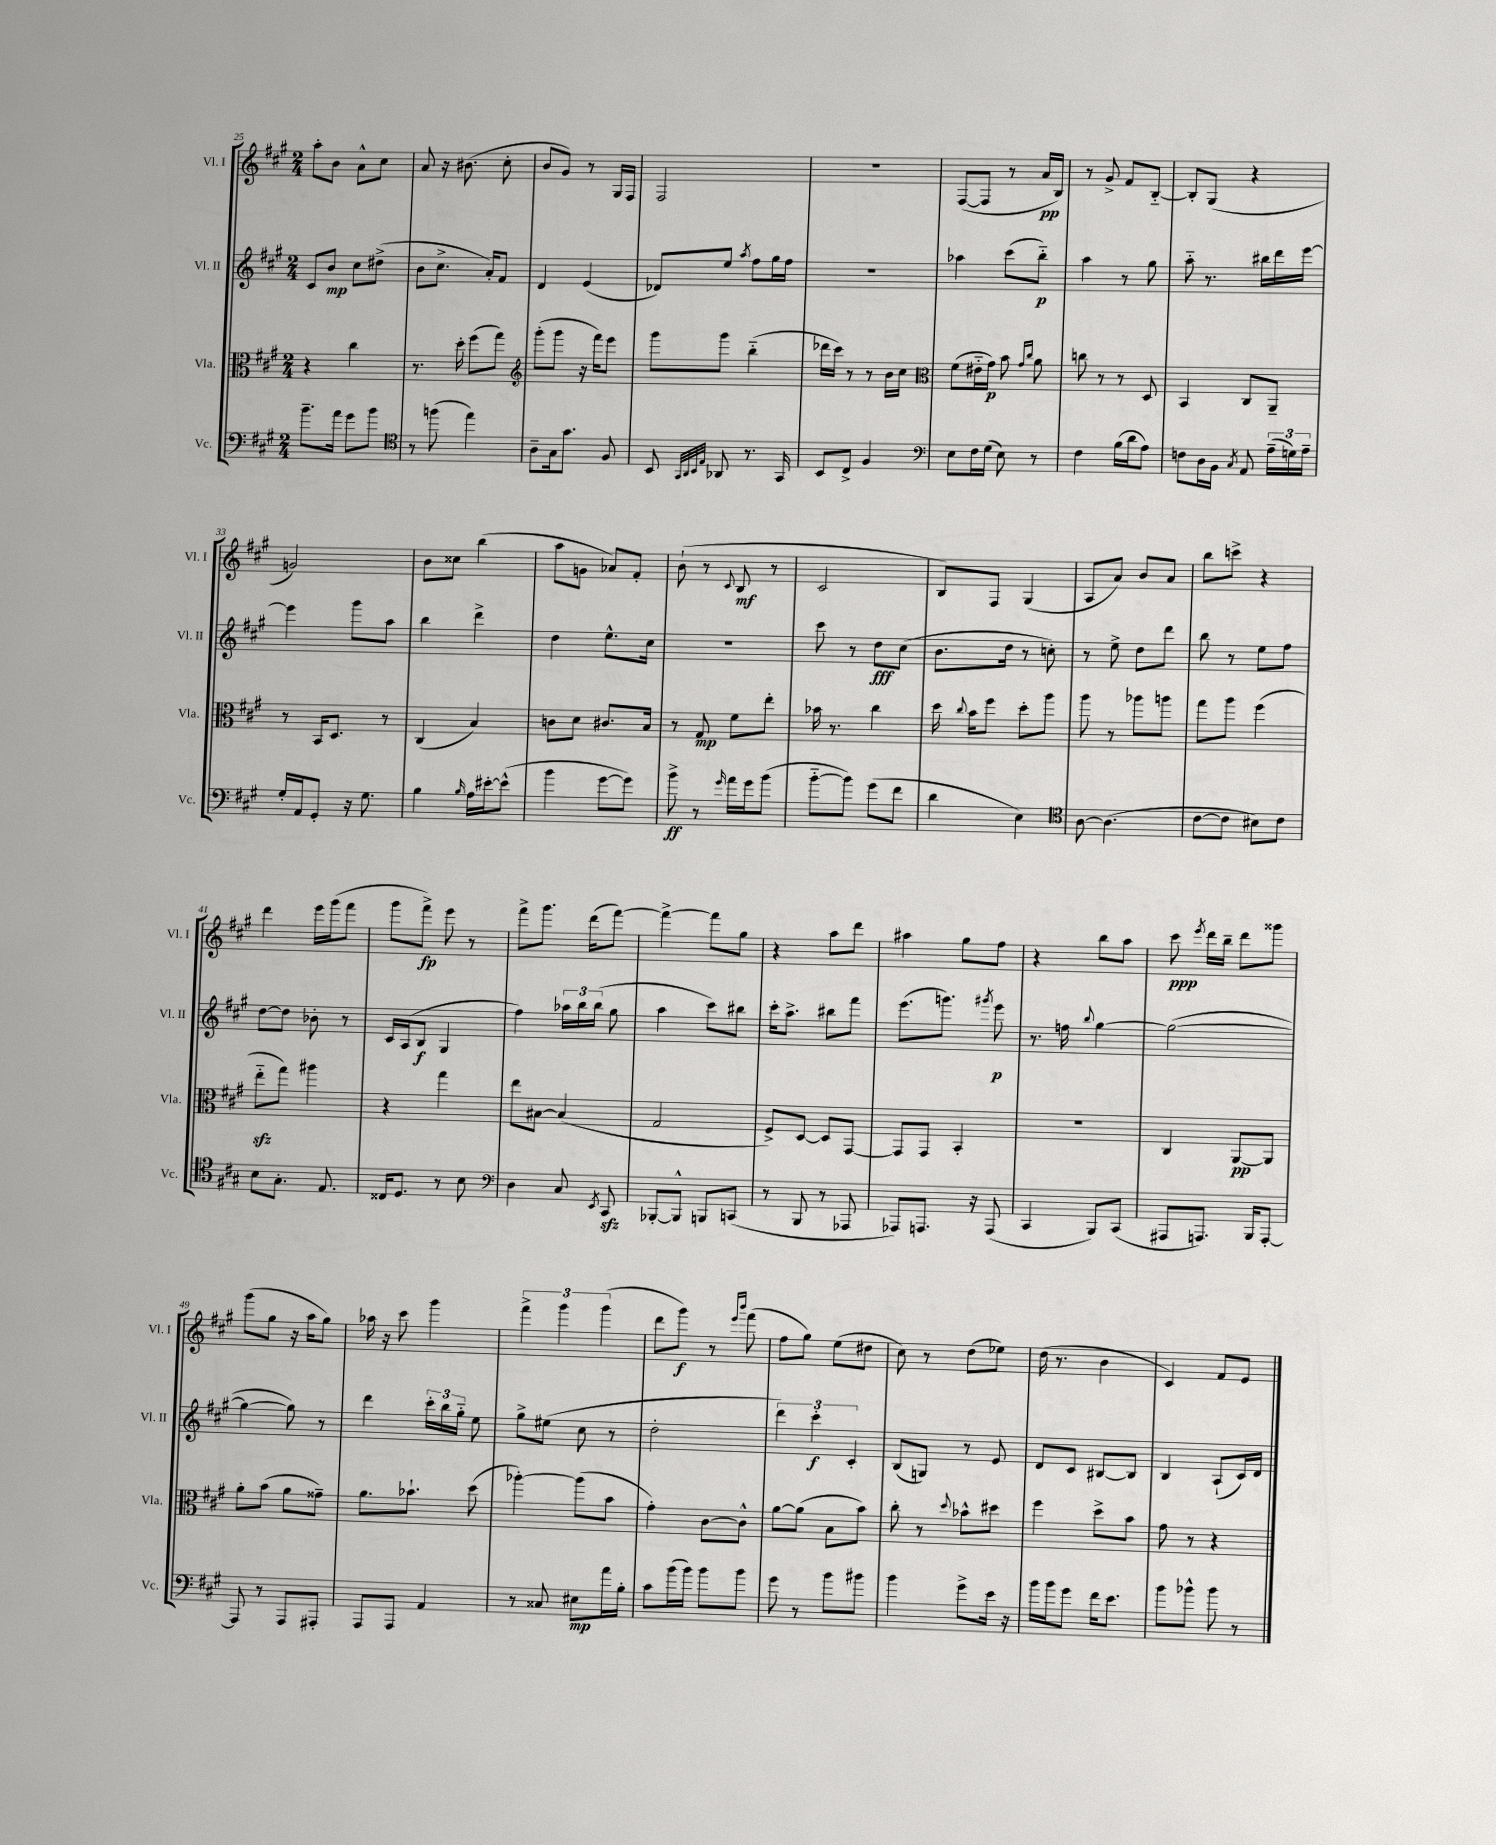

**kern	**kern	**kern	**kern
*staff4	*staff3	*staff2	*staff1
*clefF4	*clefC3	*clefG2	*clefG2
*k[f#c#g#]	*k[f#c#g#]	*k[f#c#g#]	*k[f#c#g#]
*M2/4	*M2/4	*M2/4	*M2/4
8.b~\L	4r	8c#/L	8aa'\L
.	.	8b/J	8b\J
16a\Jk	.	.	.
8g#\L	4cc#\	8cc#\L	8a^^\L
8b\J	.	(8dd#^\J	8cc#\J
=	=	=	=
*clefC4	*	*	*
8r	8.r	8b\L	8a/
(8ff\	.	8.cc#^\J	16r
.	16dd'\	.	(8.b#\
4ee\)	(8ff#\L	.	.
.	.	16a'/LK)	.
.	8gg#\J)	8f#/J	8cc#'\
=	=	=	=
*	*clefG2	*	*
8A~\L	(8ggg#'\L	4d/	8b/L
16G#\k	8ggg#\J	.	8g#/J)
8.g#\J	.	.	.
.	16r	(4e/	8r
.	16fff#\LK)	.	.
8F#/	8eee\J	.	16G#/LL
.	.	.	16F#/JJ
=	=	=	=
8BB/	8ggg#\L	8d-/L)	2F#/
32qqGG#/LLL	.	.	.
32qqAA/	.	.	.
32qqBB/	.	.	.
32qqE/JJJ	.	.	.
8AA-/	8ggg#\J	8ee/J	.
.	.	8qaa/	.
8.r	(4bb'~\	8ff#\L	.
.	.	16gg#\L	.
16GG#/	.	16ff#\JJ	.
=	=	=	=
8BB/L	16ddd-\LL	2r	2r
.	16ccc#\JJ)	.	.
8C#^/J	8r	.	.
4F#/	8r	.	.
.	16b\LL	.	.
.	16cc#\JJ	.	.
=	=	=	=
*clefF4	*clefC3	*	*
8E\L	(8f#\L	4aa-\	([8F#/L
16F#\L	16e#'~\L	.	8F#/]J
(16G#\JJ	16g#\JJ)	.	.
8E\)	8b\	(8ccc#\L	8r
.	16qqg#/LL	.	.
.	16qqcc#/JJ	.	.
8r	8a\	8bb'~\J)	16a/LL
.	.	.	16B/JJ)
=	=	=	=
4F#\	8cc\	4aa\	8r
.	8r	.	8g#^/
(16B\LL	8r	8r	8f#/L
16d\J	.	.	.
8A\J)	8D/	8gg#\	[8B'~/J
=	=	=	=
8F\L	4BB/	8aa'~\	8B'/]L
16D\L	.	8.r	(8G#/J
16BB\JJ	.	.	.
8qC#/	.	.	.
8AA/	8C#/L	.	4r
.	.	16bb#\LL	.
(24A~\LL	8AA~/J	16ddd\	.
24G\)	.	.	.
.	.	[16eee\JJ	.
24A~\JJ	.	.	.
=	=	=	=
16G#'/LL	8r	4eee\]	2g/)
16AA/J	.	.	.
8GG#'/J	16BB/LK	.	.
.	8.D/J	.	.
16r	.	8ggg#\L	.
8.G#\	.	.	.
.	8r	8aa\J	.
=	=	=	=
4B\	(4C#/	4bb\	8b\L
.	.	.	8cc##\J
16qqB/	.	.	.
16A\LL	4B/)	4ddd^\	(4bb\
[16e#'\J	.	.	.
(8e#^^\]J	.	.	.
=	=	=	=
4b\	8c\L	4dd\	8aa\L
.	8d\J	.	8g\J
[8g#\L	8.c#/L	8.ee^^\L	8a-/L)
8g#\]J)	.	.	8f#'/J
.	16B/Jk	16cc#\Jk	.
=	=	=	=
8b^\	8r	2r	(8b`\
8r	8G#/	.	8r
16qqg#/	.	.	8qqc#/
16a\LL	8f#\L	.	8B/
16g#\J	.	.	.
(8b\J	8ee'\J	.	8r
=	=	=	=
[8b'~\L	16b-\	8ccc#\	2c#/
.	8.r	.	.
8b\]J)	.	8r	.
(8g#\L	4cc#\	8dd\L	.
8f#\J	.	(8cc#\J	.
=	=	=	=
4d\	16dd\	8.b\L	8B/L)
.	8qqcc#/	.	.
.	16b\LK	.	.
.	8ff#\J	.	8F#/J
.	.	16dd\Jk	.
4E\)	8dd'\L	8r	(4G#/
.	8aa\J	8cc'\)	.
=	=	=	=
*clefC4	*	*	*
[8A\	8aa\	8r	8A/L
(4.A\]	8r	8ee^\	8a/J)
.	8aa-\L	8dd\L	8b/L
.	8aa\J	8ddd\J	8a/J
=	=	=	=
[8c#\L	8gg#\L	8bb\	8bb\L
8c#\]J	8aa\J	8r	8ccc^\J
8B#\L)	(4ff#\	8ee\L	4r
8c#\J	.	8ff#\J	.
=	=	=	=
8B\L	8ee'~\L	[8dd\L	4ddd\
8.G#'\J	8gg#\J)	8dd\]J	.
.	4aa#\	8b-'\	16eee\LL
8.E/	.	.	(16ggg#\J
.	.	8r	8fff#\J
=	=	=	=
16C##/LK	4r	16c#/LL	8ggg#\L
8.D/J	.	(16A/J	.
.	.	8B/J	8fff#^\J)
8r	4gg#\	4G#/	8eee\
8B\	.	.	8r
=	=	=	=
*clefF4	*	*	*
4D\	8ee\L	4ff#\)	8fff#^\L
.	[8B#\J	.	8.ggg#\J
8C#/	(4B#/]	24aa-\LL	.
.	.	24bb\	.
.	.	.	(16ddd\LK
.	.	(24bb\JJ	.
8qEE/	.	.	.
8CC#/	.	8gg#\	[8fff#\J)
=	=	=	=
[8BBB-'/L	2G#/	4aa\	4fff#^\_
8BBB-^^/]J	.	.	.
8BBB/L	.	8ccc#\L)	8fff#\]L
(8CC/J	.	8bb#\J	8gg#\J
=	=	=	=
8r	8F#^/L)	16ccc#'\LK	4r
.	.	8.aa^\J	.
8BBB/	[8D/J	.	.
8r	8D/]L	8bb#\L	8aa\L
8AAA-/	[8GG#/J	8fff#\J	8ddd\J
=	=	=	=
8AAA-/L)	8GG#/]L	(8.eee\L	4aa#\
8.AAA/J	8GG#/J	.	.
.	.	8.ggg\J)	.
.	4BB'/	.	8gg#\L
16r	.	.	.
.	.	8qggg#/	.
(8AAA/	.	8eee\	8ff#\J
=	=	=	=
4CC#/	2r	8.r	4r
.	.	16ff\	.
.	.	8qqbb/	.
8BBB/L)	.	[4gg#\	8bb\L
(8CC#/J	.	.	8aa\J
=	=	=	=
8AAA#/L	4C#/	(2gg#\_	8ccc#\
.	.	.	8qeee/
8.AAA/J)	.	.	16ddd\LL
.	.	.	16bb~\JJ
.	[8AA/L	.	8ddd\L
16BBB/LK	.	.	.
[8AAA'/J	8AA/]J	.	8ggg##\J
=	=	=	=
8AAA/]	8a'\L	4gg#\_	(8ggg#\L
8r	(8b\J	.	8gg#\J
8AAA/L	8a\L	8gg#\])	16r
.	.	.	16aa\LK
8AAA#'/J	8g##~\J)	8r	8gg#\J)
=	=	=	=
8AAA/L	8.a\L	4ddd\	16aa-\
.	.	.	16r
8AAA/J	.	.	8ccc#\
.	8.b-`\J	.	.
4AA/	.	24ccc#'\LL	4ggg#\
.	.	24bb\	.
.	.	24gg#'~\JJ	.
.	(8dd\	8ee\	.
=	=	=	=
8r	[4aa-'\)	8gg#^\L	6fff#^\
8C##/	.	(8ee#\J	.
.	.	.	6ggg#\
8E#\L	(8aa-\]L	8cc#\	.
.	.	.	(6ggg#\
16a\L	8b\J	8r	.
16B'\JJ	.	.	.
=	=	=	=
8c#\L	4g#'\)	2dd'\	8ddd\L
(16b\L	.	.	8ggg#\J)
16b\JJ)	.	.	.
8b\L	[8c#\L	.	8r
.	.	.	16qqeee/LL
.	.	.	16qqbbb/JJ
8b\J	8c#^^\]J	.	(8fff#\
=	=	=	=
8g#\	[8a\L	6ddd\)	8ff#\L
8r	(8a\]J	.	8gg#\J)
.	.	6ccc#'\	.
8b\L	8B\L	.	(8ee\L
.	.	6c#'/	.
8b#\J	8b\J)	.	8dd#\J
=	=	=	=
4b\	8cc#'\	(8B/L	8cc#\)
.	8r	8G/J)	8r
.	8qqdd/	.	.
8g#^\L	8b-^^\L	8r	(8dd\L
16e\Jk	8dd#\J	8e/	8ee-\J)
16r	.	.	.
=	=	=	=
16b\LL	4ff#\	8d/L	(16dd\
16b\J	.	.	8.r
8g#\J	.	8c#/J	.
16f#\LK	8dd^\L	[8B#/L	4b\
8.e\J	.	.	.
.	8b\J	8B#/]J	.
=	=	=	=
8b\L	8g#\	4B/	4c#/)
8b-^^\J	8r	.	.
8b-\	4r	(8A`/L	8f#/L
8r	.	16c#/L)	8e/J
.	.	16d/JJ	.
==	==	==	==
*-	*-	*-	*-
